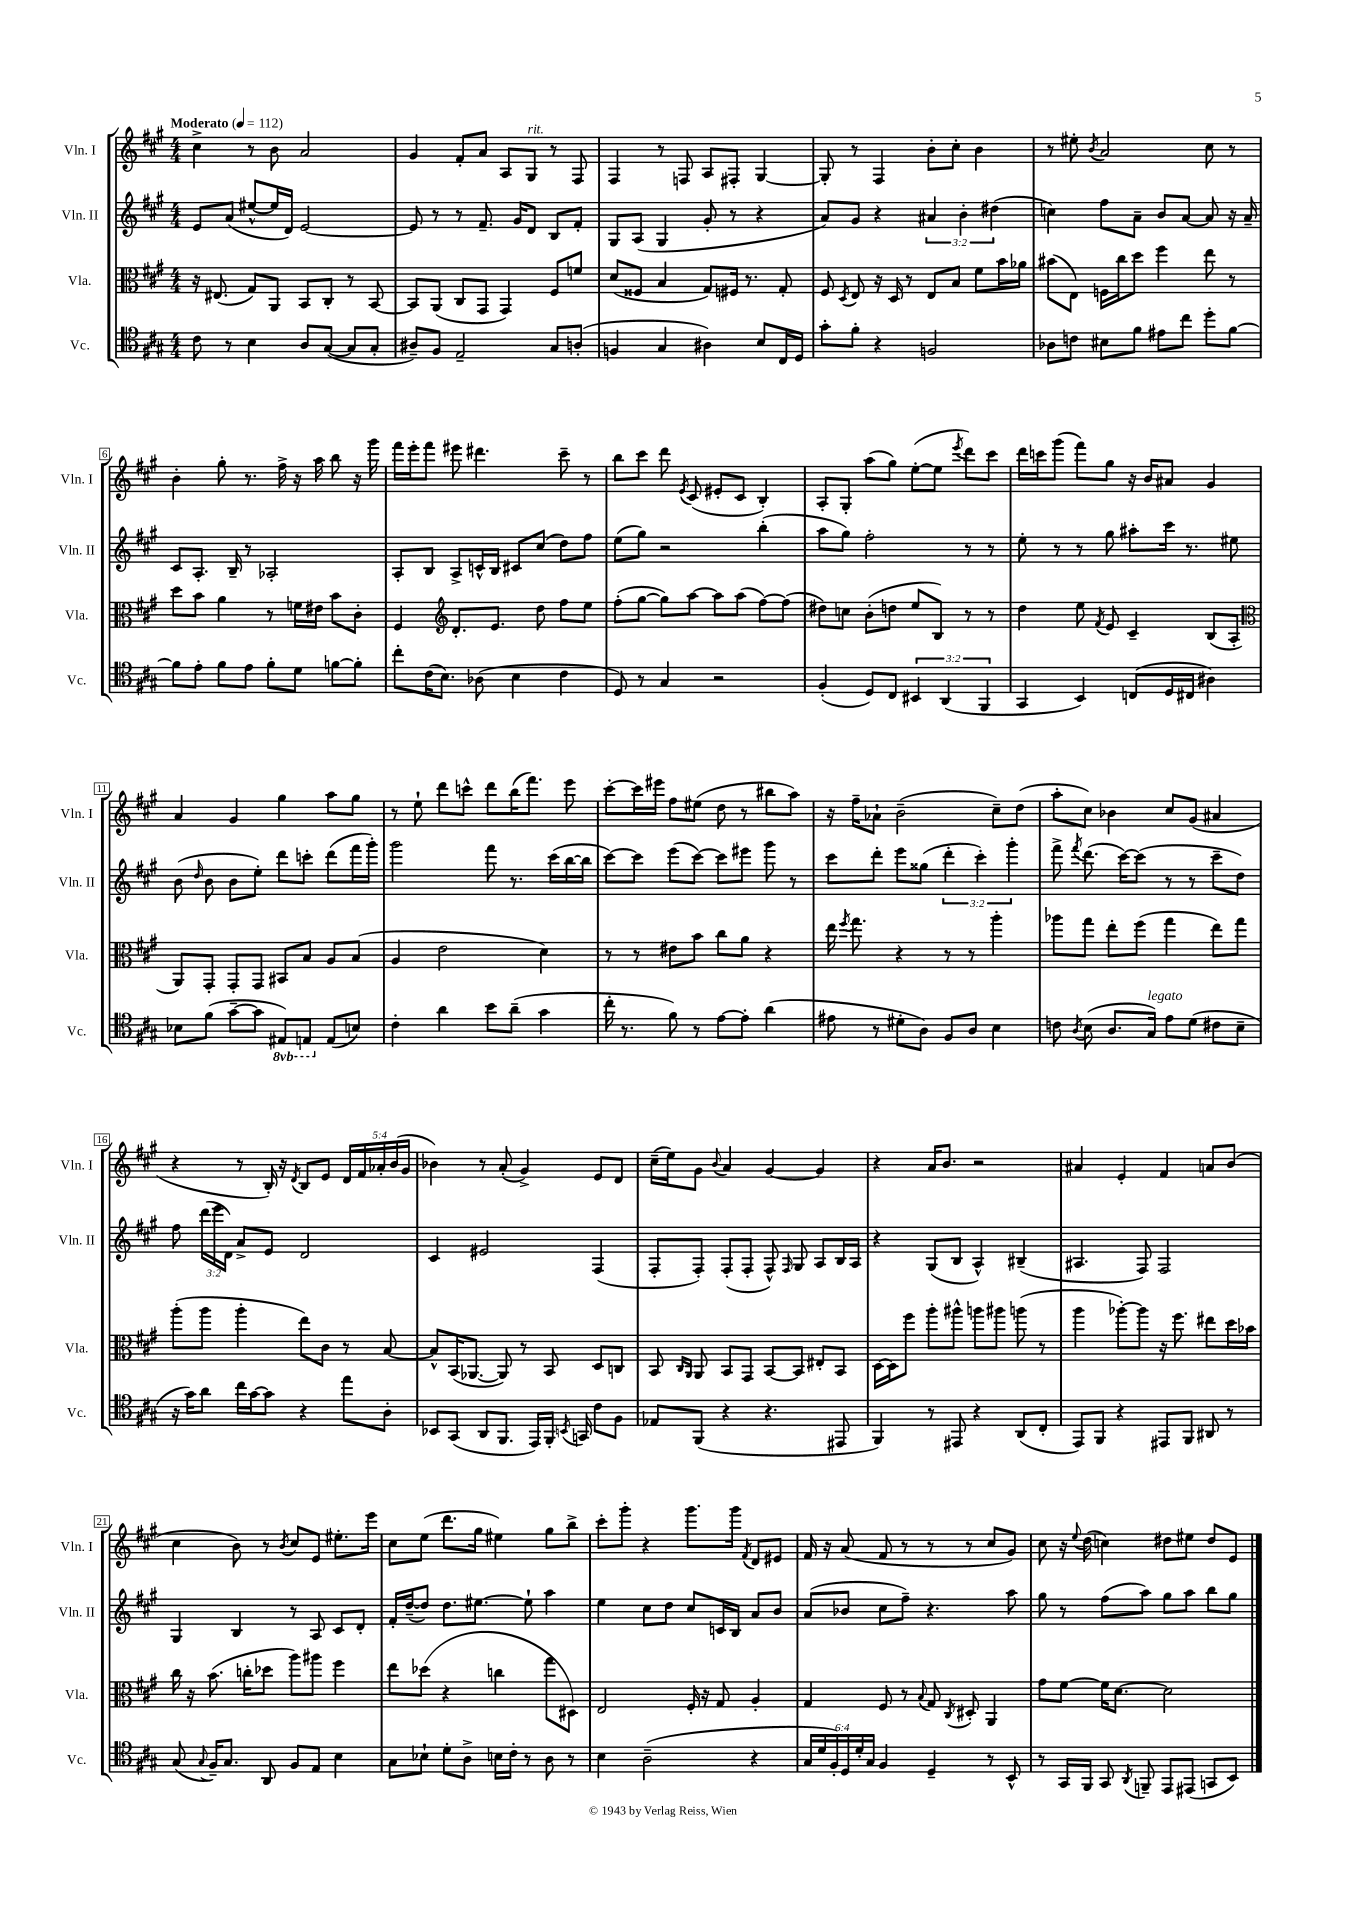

**kern	**kern	**kern	**kern
*part4	*part3	*part2	*part1
*staff4	*staff3	*staff2	*staff1
*I"Vc.	*I"Vla.	*I"Vln. II	*I"Vln. I
*I'Vc.	*I'Vla.	*I'Vln. II	*I'Vln. I
*clefC4	*clefC3	*clefG2	*clefG2
*k[f#c#g#]	*k[f#c#g#]	*k[f#c#g#]	*k[f#c#g#]
*M4/4	*M4/4	*M4/4	*M4/4
*MM112	*MM112	*MM112	*MM112
=1	=1	=1	=1
!	!	!	!LO:TX:a:B:t=Moderato
8c#\	16r	8e/L	4cc#^\
.	(8.E#X/	.	.
8r	.	(8a/J	.
4B\	8G#/L)	[8ee#X^^/L	8r
.	8AA/J	16ee#/L]	8b\
.	.	16d/JJ)	.
8A/L	8BB/L	[2e/	2a/
([8G#/J	8C#'/J	.	.
8G#/L]	8r	.	.
8G#'/J	[8BB/	.	.
=2	=2	=2	=2
8A#X~/L)	8BB/L]	8e/]	4g#/
8F#/J	(8AA/J	8r	.
2E~/	8C#/L	8r	8f#'/L
.	8GG#/J	8.f#~/	8a/J
.	4GG#/)	.	8A/L
.	.	16g#/KL	.
!	!	!	!LO:TX:a:i:t=rit.
.	.	8d/J	8G#/J
8G#/L	8F#/L	8B/L	8r
(8An'/J	8fn/J	8f#'/J	8F#/
=3	=3	=3	=3
4Fn/	(8d/L	8G#/L	4F#/
.	8F##X/J	(8A/J	.
4G#/	4B/	4G#/	8r
.	.	.	8Fn/
4A#X\)	8G#/L)	8g#'/	8A/L
.	16F#X/Jk	8r	8F#X'/J
.	8.r	.	.
8B/L	.	4r	[4G#/
16C#/L	8G#'/	.	.
16D/JJ	.	.	.
=4	=4	=4	=4
8g#'\L	8F#/	8a/L)	8G#'/]
.	8qD/	.	.
8f#'\J	8E/	8g#/J	8r
4r	16r	4r	4F#/
.	16D/	.	.
.	8r	.	.
2Fn/	8E/L	6a#X/	8b'\L
.	8B/J	.	8cc#'\J
.	.	6b'\	.
.	8f#\L	.	4b\
.	.	(6dd#X\	.
.	16b\L	.	.
.	16a-X\JJ	.	.
=5	=5	=5	=5
8A-X\L	(8b#X\L	4ccn\)	8r
8cn\J	8E\J)	.	8ee#X'\
.	.	.	8qb/
8B#X\L	16Fn\LL	8ff#\L	2a/
.	16cc#\J	.	.
8f#\J	8dd\J	8a~\J	.
8e#X\L	4ff#\	8b/L	.
8cc#\J	.	[8a/J	.
8dd'\L	8ee\	8a/]	8cc#\
[8f#\J	8r	16r	8r
.	.	16a~/	.
!!LO:LB:g=z
=6	=6	=6	=6
8f#\L]	8dd\L	8c#/L	4b'\
8e'\J	8b\J	8.A'/J	.
8f#\L	4a\	.	8gg#'\
.	.	16B~/	.
8e\J	.	8r	8.r
8f#'\L	8r	2A-X'/	.
.	.	.	16ff#^\
8d\J	16fn\LL	.	16r
.	16e#X\JJ	.	16aa\
[8fn\L	8b\L	.	8bb\
8f'\J]	8c#'\J	.	16r
.	.	.	16ggg#\
=7	=7	=7	=7
8cc#'\L	4F#/	8A'/L	16fff#\LL
.	.	.	16eee'\J
(16c#\K	.	8B/J	8fff#\J
8.B\J)	.	.	.
*	*clefG2	*	*
.	8.d'/L	8A^/L	8eee#X\
(8A-X\	.	16cn^^/L	4.ddd#X\
.	8.e/J	16B/JJ	.
4B\	.	8c#X/L	.
.	8dd\	(8cc#/J	.
4c#\	8ff#\L	8dd\L)	8ccc#~\
.	8ee\J	8ff#\J	8r
=8	=8	=8	=8
8D/)	(8ff#'\L	(8ee\L	8bb\L
8r	[8gg#\J	8gg#\J)	8ccc#\J
4G#/	8gg#\L])	2r	8ddd\
.	.	.	8qe/
.	[8aa\J	.	(8c#/
2r	8aa\L]	.	8e#X'/L
.	(8aa\J	.	8c#/J
.	[8ff#\L)	(4bb'\	4B'/)
.	(8ff#\J]	.	.
=9	=9	=9	=9
(4F#'/	8dd#X\L)	8aa\L	8A'/L
.	8ccn\J	8gg#\J)	8G#'/J
8D/L)	(8b'\L	2ff#'\	(8aa\L
8C#/J	8ddn\J	.	8gg#\J)
6BB#X/	8ee/L	.	([8ee'\L
.	8B/J)	.	8ee\J]
(6AA/	.	.	.
.	.	.	8qeee/
.	8r	8r	8ddd\L)
6FF#/	.	.	.
.	8r	8r	8ccc#\J
=10	=10	=10	=10
4GG#/	4dd\	8ee'\	16ddd\LL
.	.	.	16cccn\J
.	.	8r	(8ggg#\J
4BB/)	8ee\	8r	8fff#\L)
.	8qf#/	.	.
.	8e/	8gg#\	8gg#\J
(8Cn/L	4c#~/	8aa#X'\L	16r
.	.	.	16b/KL
16D/L	.	16ccc#\Jk	8a#X/J
16C#X/JJ	.	8.r	.
4A#X\)	(8B/L	.	4g#/
.	8A'/J	8ee#X\	.
!!LO:LB:g=z
=11	=11	=11	=11
*	*clefC3	*	*
8B-X\L	8AA/L)	(8b\	4a/
.	.	16qqdd/	.
(8f#\J	8GG#'/J	8b\	.
[8g#~\L	8GG#'/L	8b\L	4g#/
8g#\J]	8GG#/J	8ee'\J)	.
*8ba	*	*	*
8EE#X/L)	8BB#X/L	8ddd\L	4gg#\
8EEn/J	8B/J	8cccn'\J	.
*X8ba	*	*	*
(8E/L	8A/L	(8ddd\L	8aa\L
8Bn/J)	(8B/J	16fff#\L	8gg#\J
.	.	16ggg#'\JJ)	.
=12	=12	=12	=12
4c#'\	4A/	2ggg#\	8r
.	.	.	8ee`\
4a\	2e\	.	8ddd\L
.	.	.	8cccn^^\J
8b\L	.	8fff#\	8ddd\L
(8a~\J	.	8.r	(16bb\K
.	.	.	8.fff#\J)
4g#\	4d\)	.	.
.	.	(16ccc#\LL	.
.	.	[16bb\	8eee\
.	.	16bb\JJ]	.
=13	=13	=13	=13
16cc#'\	8r	[8ccc#\L)	[8ccc#'\L
8.r	.	.	.
.	8r	8ccc#\J]	16ccc#\L]
.	.	.	16eee#X\JJ
8f#\)	8e#X\L	(8eee\L	8ff#\L
8r	8b\J	[8ccc#\J)	(8ee#X\J
[8e\L	8cc#\L	8ccc#\L]	8dd\
8e'\J]	8a\J	8eee#X\J	8r
(4a\	4r	8ggg#\	8bb#X\L
.	.	8r	8aa\J)
=14	=14	=14	=14
8e#X\	16ee\	8ccc#\L	16r
.	8qff#/	.	.
.	8.gg#\	.	16ff#~\KL
8r	.	8ddd'\J	8a-X`\J
8d#X'\L	4r	8eee\L	(2b~\
8A\J)	.	(8gg##X\J	.
8F#/L	8r	6ddd'\	.
8A/J	8r	.	.
.	.	6ccc#'\)	.
4B\	4aa'\	.	8cc#~\L)
.	.	6ggg#'\	.
.	.	.	(8dd\J
=15	=15	=15	=15
8cn\	8aa-X\L	8fff#^\	8aa'\L
8qA/	.	8qfff#/	.
(8B\	8gg#\J	(8.ddd\	8cc#\J)
8.A/L	8ee'\L	.	4b-X\
.	.	[16ccc#\KL)	.
.	(8ff#\J	(8ccc#\J]	.
!LO:TX:a:i:t=legato	!	!	!
16G#/Jk)	.	.	.
8e\L	4gg#\	8r	8cc#/L
(8d\J	.	8r	(8g#/J
8c#X\L	8ee\L)	8ccc#~\L	4a#X/
8B~\J	8gg#\J	8dd\J)	.
!!LO:LB:g=z
=16	=16	=16	=16
16r	(8aa'\L	8ff#\	4r
16g#\KL)	.	.	.
8a\J	8aa\J	(24ddd\LL	.
.	.	24eee\	.
.	.	24d\JJ)	.
16cc#\LL	4aa'\	8a^/L	8r
[16g#\J	.	.	.
8g#\J]	.	8e/J	16B'/)
.	.	.	16r
.	.	.	8qd/
4r	8ee\L)	2d/	8B/L
.	8c#\J	.	8e/J
8ee\L	8r	.	20d/LL
.	.	.	20f#/
.	.	.	20a-X'/
8A'\J	[8B/	.	.
.	.	.	(20b/
.	.	.	20g#/JJ
=17	=17	=17	=17
8BB-X/L	8B^^/L]	4c#/	4b-X\)
(8GG#/J	(16BB/K	.	.
.	[8.AA-X/J	.	.
8AA/L	.	2e#X/	8r
8.FF#/J	8AA-/])	.	(8a'/
.	8r	.	4g#^/)
16EE/LL)	.	.	.
16FF#'/JJ	8BB/	.	.
8qBBn/	.	.	.
16GGn/	.	.	.
8c#\L	8D/L	(4F#/	8e/L
8F#\J	8Cn/J	.	8d/J
=18	=18	=18	=18
8E-X/L	8BB/	8F#'/L	(16cc#~\LL
.	.	.	16ee\J)
.	16qqC#/LL	.	.
.	16qqAA/JJ	.	.
(8FF#/J	8AA/	8F#'/J)	8g#\J
.	.	.	8qqb/
4r	8BB/L	(8F#'/L	4a/
.	8GG#/J	8F#'/J	.
4.r	[8BB/L	8F#^^/)	[4g#/
.	.	16qqF#/	.
.	8BB/J]	8G#/	.
.	8E#X'/L	8A/L	4g#/]
8EE#X/	8BB/J	16B/L	.
.	.	16A/JJ	.
=19	=19	=19	=19
4FF#/)	[16D\LL	4r	4r
.	16D\J]	.	.
.	8ff#\J	.	.
8r	8aa'\L	(8G#/L	16a/KL
.	.	.	8.b/J
8EE#X/	8aa#X^^\J	8B/J	.
4r	8aan\L	4A^^/)	2r
.	8aa#X\J	.	.
(8AA/L	(8aan\	(4B#X~/	.
8C#'/J	8r	.	.
=20	=20	=20	=20
8EE/L)	4aa\	4.A#X/	4a#X/
8FF#/J	.	.	.
4r	[8aa-X'\L)	.	4e'/
.	8aa-\J]	8F#/)	.
8EE#X/L	16r	2F#/	4f#/
.	8.ff#\	.	.
8FF#/J	.	.	.
8AA#X/	8ee#X\L	.	8an/L
8r	16dd\L	.	(8b/J
.	16b-X\JJ	.	.
!!LO:LB:g=z
=21	=21	=21	=21
(8G#/	16cc#\	4G#/	4cc#\
.	16r	.	.
8qqG#/	.	.	.
16F#~/KL)	(8.b\	.	.
8.G#/J	.	.	.
.	.	4B/	8b\)
.	16ccn'\KL	.	.
8AA/	8dd-X\J	.	8r
.	.	.	8qb/
8F#/L	8aa\L)	8r	8cc#/L
8E/J	8aa#X\J	8A/	8e/J
4B\	4ff#\	8c#/L	8.ee#X'\L
.	.	8d'/J	.
.	.	.	16eee\Jk
=22	=22	=22	=22
8G#\L	8ee\L	16f#'/LL	8cc#\L
.	.	([16dd~/J	.
8B-X`\J	(8dd-X\J	8dd/J])	(8ee\J
8d'\L	4r	8.dd\L	8.ddd\L
8A^\J	.	.	.
.	.	[8.ee#X\J	16gg#\Jk
16Bn\LL	4ccn\	.	4ee#X\)
16c#'\JJ	.	.	.
8r	.	8ee#`\]	.
8A\	8gg#\L	4aa\	8gg#\L
8r	8D#X\J)	.	8bb^\J
=23	=23	=23	=23
4B\	2E/	4ee\	8ccc#'\L
.	.	.	8ggg#'\J
(2A~\	.	8cc#\L	4r
.	.	8dd\J	.
.	16F#'/	8cc#/L	8.ggg#\L
.	16r	.	.
.	8G#/	16cn/L	.
.	.	16B/JJ	16ggg#\Jk
.	.	.	8qf#/
4r	4A'/	8a/L	8d/L
.	.	8b/J	8e#X/J
=24	=24	=24	=24
24G#/LL	4G#/	(8a/L	16f#/
24d/	.	.	.
.	.	.	16r
24F#'/)	.	.	.
24D/	.	8b-X/J	(8a/
24d'/	.	.	.
24G#/JJ	.	.	.
4F#/	8F#/	8cc#\L	8f#/
.	8r	8ff#~\J)	8r
.	8qqB/	.	.
4D~/	8G#/	4.r	8r
.	8qC#/	.	.
.	8D#X'/	.	8r
8r	4AA/	.	8cc#/L
8BB^^/	.	8aa\	8g#/J)
=25	=25	=25	=25
8r	8g#\L	8gg#\	8cc#\
16GG#/LL	[8f#\J	8r	16r
.	.	.	8qqee/
16FF#/JJ	.	.	(16dd\
8GG#/	16f#\KL]	(8ff#\L	4ccn\)
.	[8.d\J	.	.
8qAA/	.	.	.
8FFn~/	.	8aa\J)	.
8EE/L	2d\]	8gg#\L	8dd#X\L
(8EE#X/J	.	8aa\J	8ee#X\J
8GGn/L	.	8bb\L	8dd#/L
8BB/J)	.	8gg#\J	8e/J
==	==	==	==
*-	*-	*-	*-
